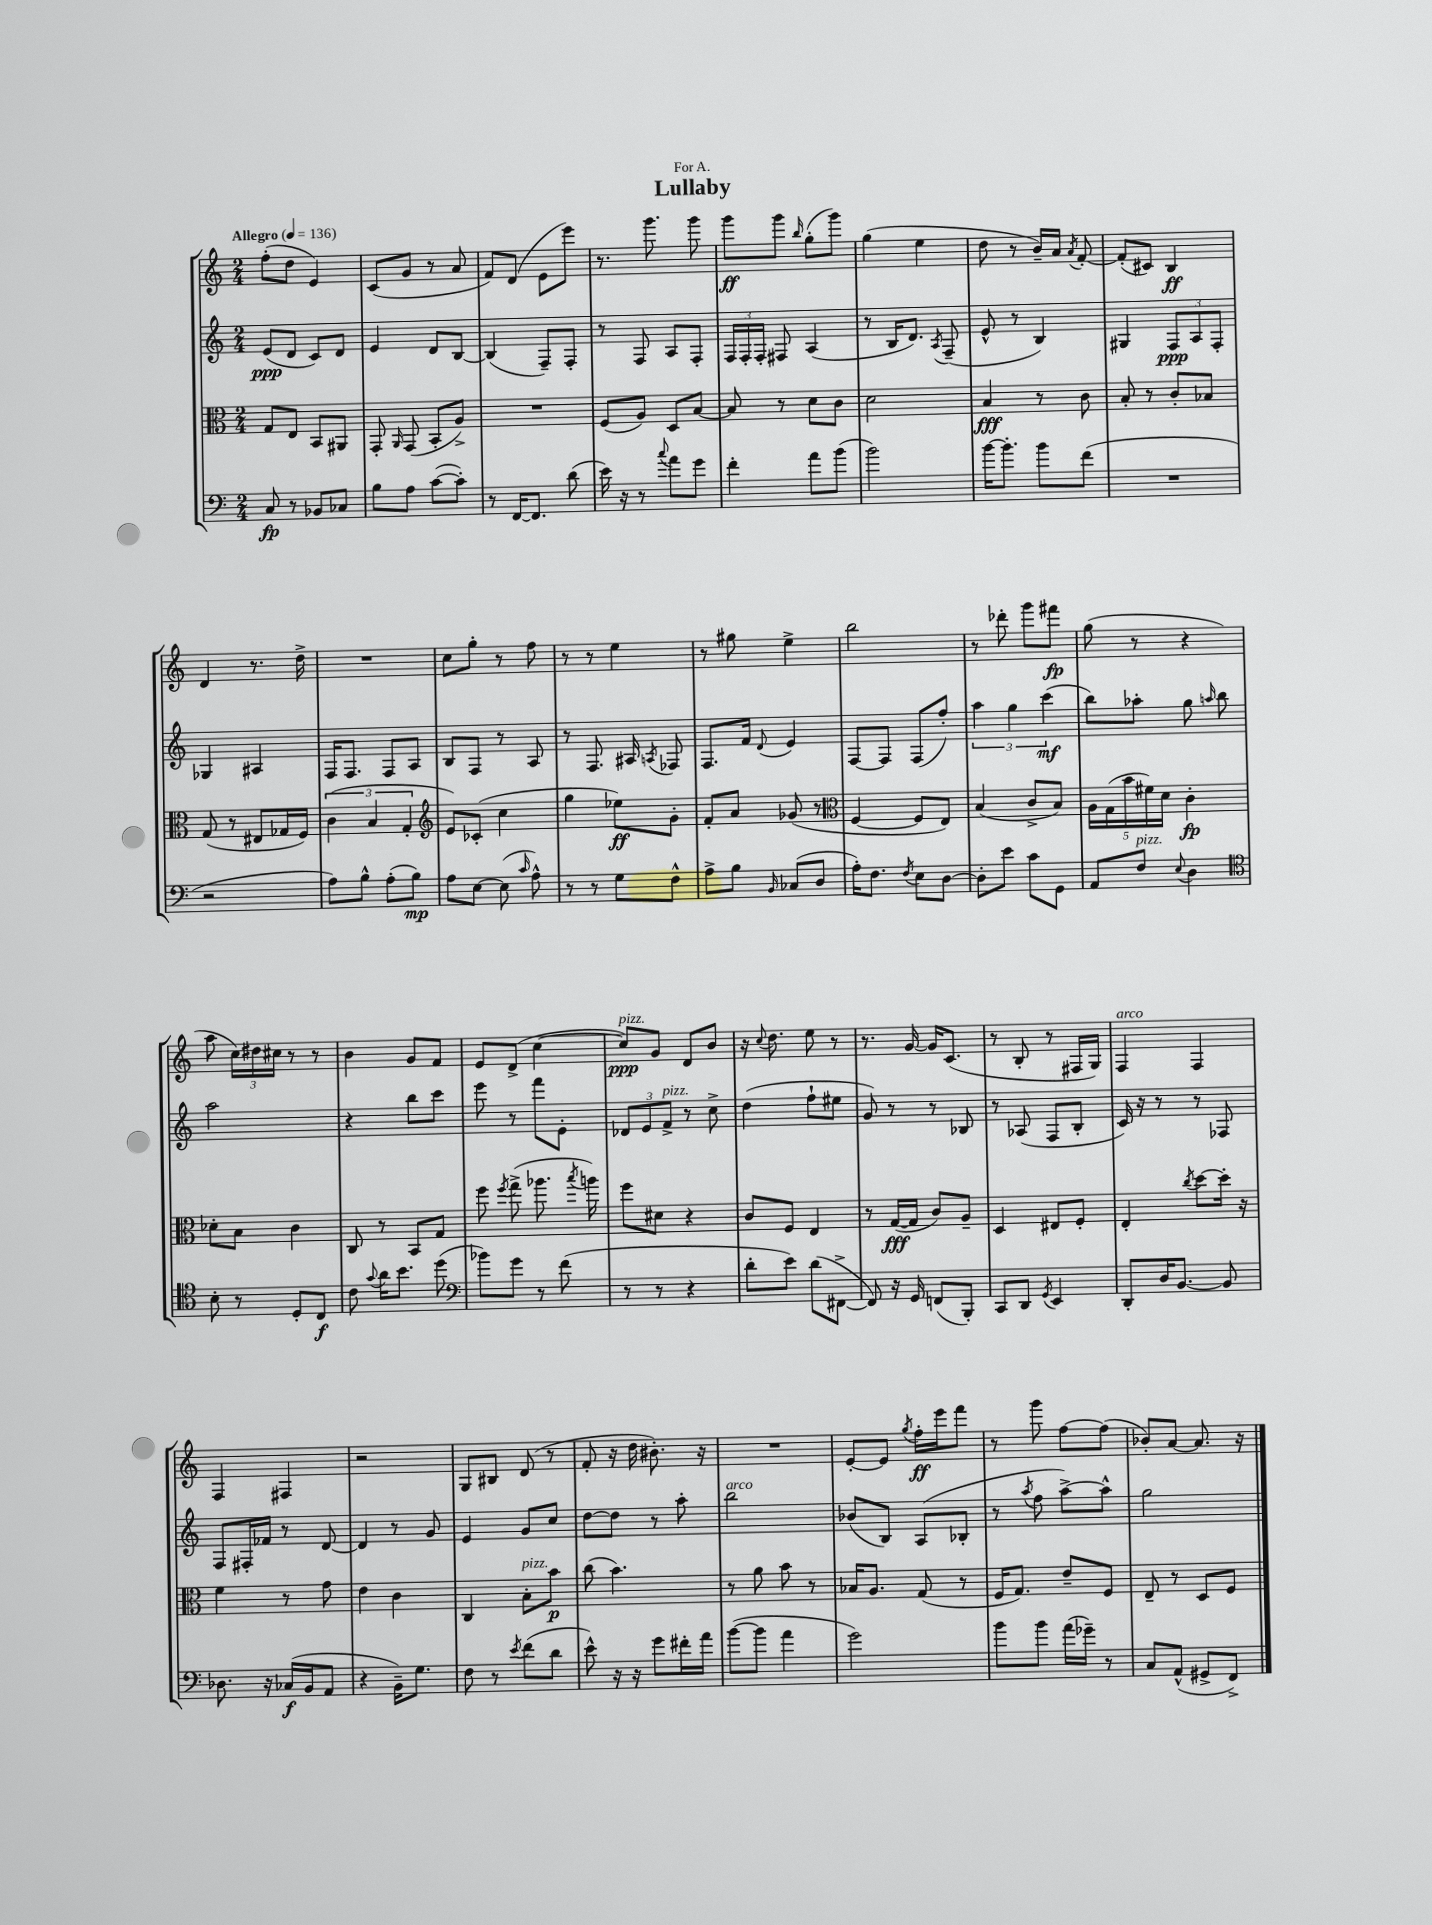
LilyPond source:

\header { title = "Lullaby" dedication = "For A." }
<<
\new StaffGroup <<
\new Staff = "s0" {
    \clef treble \key c \major \numericTimeSignature \time 2/4 \tempo "Allegro" 4 = 136
    \autoBeamOff f''8[-.( d''8] e'4) |
    c'8[( g'8] r8 a'8 |
    f'8[) d'8]( e'8[ e'''8]) |
    r8. g'''8. g'''8 |
    g'''8[\ff g'''8] \grace { b''16 } g''8[-.( g'''8]) |
    g''4( e''4 |
    d''8 r8 b'16[--) a'16] \acciaccatura { a'8 } f'8~-. |
    f'8[-.( cis'8]) b4\ff |
    d'4 r8. d''16-> |
    R2 |
    c''8[ g''8]-. r8 f''8 |
    r8 r8 e''4 |
    r8 gis''8 e''4-> |
    b''2 |
    r8 des'''8-. g'''8[ fis'''8]\fp |
    g''8( r8 r4 |
    a''8 \tuplet 3/2 { c''16[) dis''16 cis''16] } r8 r8 |
    b'4 g'8[ f'8] |
    e'8[ d'8]->( c''4~ |
    c''8[\ppp^\markup { \italic "pizz." }) g'8] d'8[ b'8] |
    r16 \appoggiatura { c''8 } d''8. e''8 r8 |
    r8. g'16~ g'16[ c'8.]( |
    r8 b8-. r8 fis16[ g16]) |
    f4^\markup { \italic "arco" } f4 |
    f4 fis4 |
    r2 |
    g8[ bis8] d'8( r8 |
    f'8-. r16 d''16 bis'8.-.) r16 |
    R2 |
    e'8[~-. e'8] \acciaccatura { g''8 } f''16[-.\ff e'''16 f'''8] |
    r8 g'''8 f''8[~ f''8]( |
    bes'8[-.) a'8]~ a'8. r16 \bar "|." |
}
\new Staff = "s1" {
    \clef treble \key c \major \numericTimeSignature \time 2/4
    \autoBeamOff e'8[\ppp( d'8] c'8[) d'8] |
    e'4 d'8[ b8]~ |
    b4( f8[--) f8]-. |
    r8 f8 a8[ f8]-. |
    \tuplet 3/2 { f16[ f16-. f16]-. } fis8 a4( |
    r8 b16[ d'8.]) \acciaccatura { a8 } f8--( |
    e'8-^ r8 b4) |
    gis4 \tuplet 3/2 { f8[\ppp a8 f8]-. } |
    ges4 ais4 |
    f16[ f8.] f8[ a8] |
    b8[ f8] r8 a8 |
    r8 f8. ais16 \acciaccatura { a8 } fes8 |
    f8.[ f'16] \appoggiatura { d'8 } e'4 |
    f8[~ f8] f8[( f''8]-.) |
    \tuplet 3/2 { a''4 g''4 c'''4\mf( } |
    b''8[) aes''8]-. g''8 \grace { a''16 } b''8 |
    a''2 |
    r4 b''8[ c'''8] |
    e'''8 r8 f'''8[ e'8]-. |
    \tuplet 3/2 { des'8[ e'8 f'8]->^\markup { \italic "pizz." } } r8 c''8-> |
    d''4( f''8[-! eis''8] |
    g'8) r8 r8 bes8 |
    r8 aes8( f8[ b8]-. |
    c'16) r16 r8 r8 fes8 |
    f8[ fis16-. fes'16] r8 d'8~ |
    d'4 r8 g'8 |
    e'4 g'8[ c''8] |
    d''8[~ d''8] r8 a''8-. |
    b''2^\markup { \italic "arco" } |
    bes'8[( b8]) a8[( bes8]-. |
    r8 \acciaccatura { a''8 } f''8 a''8[~->) a''8]-^ |
    g''2 \bar "|." |
}
\new Staff = "s2" {
    \clef alto \key c \major \numericTimeSignature \time 2/4
    \autoBeamOff g8[ e8] b,8[ ais,8] |
    g,8-. \grace { a,16 } g,8( b,8[-. a8]->) |
    R2 |
    f8[( a8]) d8[ b8]~ |
    b8 r8 d'8[ c'8] |
    d'2 |
    b4\fff r8 c'8 |
    b8-. r8 c'8[-. bes8] |
    g8( r8 eis8[ ges16 f16]) |
    \tuplet 3/2 { c'4( b4 g4-. } |
    \clef treble e'8[) ces'8]-.( c''4 |
    g''4 ees''8[\ff) g'8]-. |
    f'8[-. a'8] ges'8( r8 |
    \clef alto f4~ f8[ e8]) |
    b4( c'8[-> b8]) |
    \tuplet 5/4 { a16[ g16( b'16 fis'16) d'16] } c'4-.\fp |
    des'8[-. b8] c'4 |
    c8 r8 b,8[ g8] |
    f''8 \acciaccatura { f''8 } g''8->( aes''8. \acciaccatura { b''8 } a''16) |
    f''8[ dis'8] r4 |
    c'8[ f8] e4 |
    r8 g16[~\fff( g16] c'8[) a8]-- |
    d4 eis8[ f8]-. |
    e4-. \acciaccatura { c''8 } d''8[~ d''16]-. r16 |
    f'4 r8 g'8 |
    e'4 c'4 |
    c4 b8[-.^\markup { \italic "pizz." } b'8]\p |
    c''8( b'4.) |
    r8 a'8 b'8 r8 |
    bes16[ a8.] g8( r8 |
    f16[ g8.]) e'8[-- f8] |
    e8-- r8 d8[ f8] \bar "|." |
}
\new Staff = "s3" {
    \clef bass \key c \major \numericTimeSignature \time 2/4
    \autoBeamOff c8\fp r8 bes,8[ ces8] |
    b8[ a8] c'8[~( c'8]-.) |
    r8 f,16[~ f,8.] d'8( |
    e'16) r16 r8 \appoggiatura { c''8 } a'8[ g'8] |
    f'4-. a'8[ b'8]( |
    b'2) |
    b'16[~ b'8.]-. b'8[ f'8]( |
    R2 |
    r2 |
    a8[) b8]-^ a8[-.( b8]\mp) |
    a8[ e8]~ e8( \grace { c'16 } a8-^) |
    r8 r8 g8[ f8]-^ |
    a8[-> b8] \grace { b,16 } ces8[( d8] |
    a16[-.) f8.] \acciaccatura { f8 } e8[ d8]~ |
    d8[-. e'8] c'8[ g,8] |
    a,8[ f8]^\markup { \italic "pizz." } \appoggiatura { e8 } d4 |
    \clef tenor b8-. r8 d8[-. c8]\f |
    c'8 \appoggiatura { g'8 } a'16[ b'8.] d''8( |
    \clef bass bes'8[) g'8] r8 f'8( |
    r8 r8 r4 |
    d'8[-. e'8]) d'8[( fis,8]~-> |
    fis,8) r16 g,16 f,8[( b,,8]-.) |
    c,8[ d,8] \acciaccatura { g,8 } e,4 |
    d,8[-. d16 b,8.]~ b,8 |
    des8. r16 ces16[\f( b,16 a,8] |
    r4 b,16[--) g8.] |
    f8 r8 \acciaccatura { e'8 } f'8[( d'8] |
    e'8-^) r16 r16 g'8[ fis'16-. a'16] |
    b'8[~( b'8] a'4 |
    g'2) |
    b'8[ b'8] a'16[( ges'16]--) r8 |
    c8[ a,8]-^( gis,8[-> f,8]->) \bar "|." |
}
>>
>>
\layout { \context { \Score \remove "Bar_number_engraver" } }
